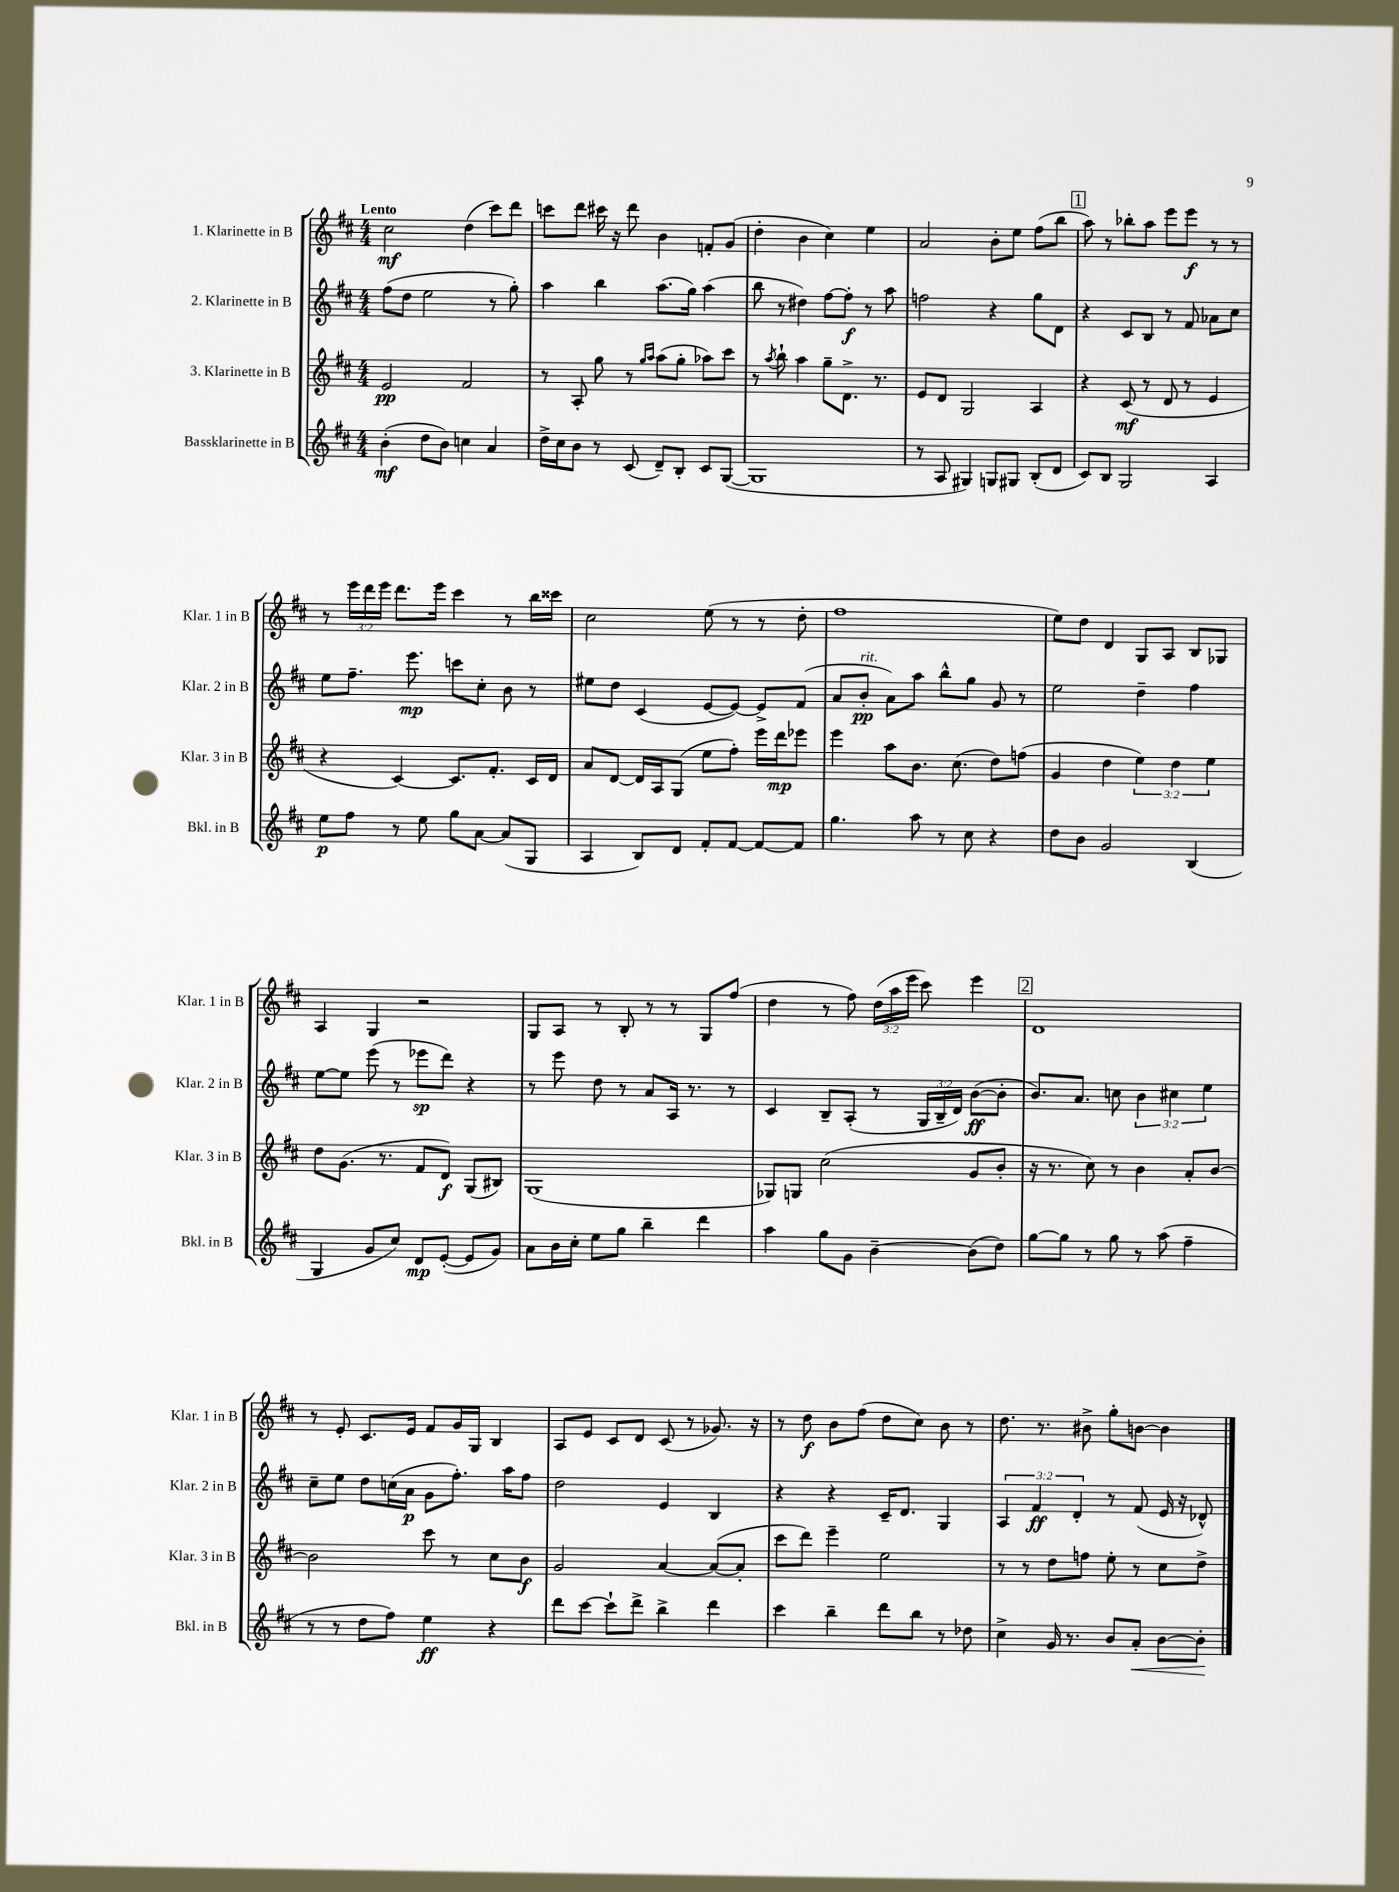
<<
\new StaffGroup <<
\new Staff = "s0" \with { instrumentName = "1. Klarinette in B" shortInstrumentName = "Klar. 1 in B" } {
    \clef treble \key d \major \numericTimeSignature \time 4/4 \override Staff.TupletNumber.text = #tuplet-number::calc-fraction-text \tempo "Lento"
    \autoBeamOff cis''2\mf d''4( cis'''8[) d'''8] |
    c'''8[ d'''8] cis'''16 r16 d'''8 b'4 f'8[-. g'8]( |
    d''4-. b'4 cis''4) e''4 |
    a'2 b'8[-. e''8] fis''8[( b''8] |
    \mark \markup { \box "1" } a''8) r8 bes''8[-. a''8] e'''8[ e'''8]\f r8 r8 |
    r8 \tuplet 3/2 { e'''16[ d'''16 e'''16] } d'''8.[ e'''16] cis'''4 r8 b''16[ cisis'''16] |
    cis''2 e''8( r8 r8 d''8-. |
    fis''1 |
    e''8[) d''8] d'4 g8[ a8] b8[ ges8] |
    a4 g4 r2 |
    g8[ a8] r8 b8-. r8 r8 g8[ fis''8]( |
    d''4 r8 fis''8) \tuplet 3/2 { d''16[( a''16 e'''16] } cis'''8) e'''4 |
    \mark \markup { \box "2" } d'1 |
    r8 e'8-. cis'8.[ e'16] fis'8[ g'16 g16] b4 |
    a8[ e'8] cis'8[ d'8] cis'8( r8 ges'8.) r16 |
    r8 d''8\f b'8[ fis''8]( d''8[ cis''8]) b'8 r8 |
    d''8. r8. bis'8-> g''8[-. b'8]~ b'4 \bar "|." |
}
\new Staff = "s1" \with { instrumentName = "2. Klarinette in B" shortInstrumentName = "Klar. 2 in B" } {
    \clef treble \key d \major \numericTimeSignature \time 4/4 \override Staff.TupletNumber.text = #tuplet-number::calc-fraction-text
    \autoBeamOff fis''8[( d''8] e''2 r8 g''8-.) |
    a''4 b''4 a''8.[( g''16]) a''4( |
    b''8 r8 dis''4) fis''8[~ fis''8]-.\f r8 a''8 |
    f''2 r4 g''8[ d'8] |
    \mark \markup { \box "1" } r4 cis'8[ b8] r8 fis'8 aes'8[ cis''8] |
    e''8[ fis''8.]-- e'''8.\mp c'''8[ cis''8]-. b'8 r8 |
    eis''8[ d''8] cis'4( e'8[~ e'8]~) e'8[-> fis'8]( |
    a'8[ b'8]-.\pp^\markup { \italic "rit." } a'8[) a''8] b''8[-^ g''8] g'8 r8 |
    e''2 d''4-- fis''4 |
    e''8[~ e''8] e'''8( r8 ees'''8[\sp d'''8]) r4 |
    r8 e'''8 d''8 r8 a'8[ a16] r8. r8 |
    cis'4 b8[-- a8]-.( r8 \tuplet 3/2 { g16[ b16-- d'16]) } b'8[~\ff( b'8]-. |
    \mark \markup { \box "2" } b'8.[) a'8.] c''8 \tuplet 3/2 { b'4 cis''4 e''4 } |
    cis''8[-- e''8] d''8[ c''16( a'16]\p g'8[ fis''8.]-.) a''16[ fis''8] |
    d''2 e'4 b4 |
    r4 r4 cis'16[-- d'8.] g4 |
    \tuplet 3/2 { a4 fis'4\ff d'4-. } r8 fis'8( e'16 r16 des'8-^) \bar "|." |
}
\new Staff = "s2" \with { instrumentName = "3. Klarinette in B" shortInstrumentName = "Klar. 3 in B" } {
    \clef treble \key d \major \numericTimeSignature \time 4/4 \override Staff.TupletNumber.text = #tuplet-number::calc-fraction-text
    \autoBeamOff e'2\pp fis'2 |
    r8 a8-. g''8 r8 \grace { g''16[ a''16] } a''8[( g''8]-. aes''8[) cis'''8] |
    r8 \acciaccatura { a''8 } b''8-! a''4 g''8[-- d'8.]-> r8. |
    e'8[ d'8] g2 a4 |
    \mark \markup { \box "1" } r4 cis'8\mf( r8 d'8 r8 e'4 |
    r4 cis'4~) cis'8.[ fis'8.]-. cis'16[ d'16] |
    a'8[ d'8]~ d'16[ a16 g8]( e''8[ fis''8]-.) e'''16[ d'''16\mp ees'''8] |
    e'''4 a''8[ b'8.] cis''8.( d''8[) f''8]( |
    g'4 d''4 \tuplet 3/2 { e''4) d''4 e''4 } |
    d''8[ g'8.]( r8. fis'8[ d'8]\f) g8[( bis8]) |
    g1( |
    ges8[) g8] cis''2( g'8[ b'8]-. |
    \mark \markup { \box "2" } r16 r8. cis''8) r8 b'4 a'8[-. b'8]~ |
    b'2 cis'''8 r8 cis''8[ b'8]\f |
    g'2 a'4~ a'8[~( a'8]-. |
    cis'''8[ d'''8]) e'''4-- e''2 |
    r8 r8 d''8[ f''8] e''8-. r8 cis''8[ d''8]-> \bar "|." |
}
\new Staff = "s3" \with { instrumentName = "Bassklarinette in B" shortInstrumentName = "Bkl. in B" } {
    \clef treble \key d \major \numericTimeSignature \time 4/4
    \autoBeamOff b'4-.\mf( d''8[ b'8]) c''4 a'4 |
    d''16[-> cis''16 b'8] r8 cis'8( d'8[--) b8]-. cis'8[ g8]~( |
    g1 |
    r8 a8 gis4) g8[ gis8] b8[-.( d'8] |
    \mark \markup { \box "1" } cis'8[) b8] g2 a4 |
    e''8[\p fis''8] r8 e''8 g''8[ a'8]~ a'8[( g8] |
    a4 b8[) d'8] fis'8[-. fis'8]~ fis'8[~ fis'8] |
    g''4. a''8 r8 cis''8 r4 |
    d''8[ b'8] g'2 b4( |
    g4 g'8[ cis''8]) d'8[\mp e'8]~-.( e'8[ g'8]) |
    a'8[ b'16 cis''16]-. e''8[ g''8] b''4-- d'''4 |
    a''4 g''8[ g'8] b'4~-- b'8[( d''8]) |
    \mark \markup { \box "2" } g''8[~ g''8] r8 g''8 r8 a''8( fis''4-- |
    r8 r8 d''8[ fis''8]) e''4\ff r4 |
    d'''8[ cis'''8]~ cis'''8[-! d'''8]-> b''4-> d'''4 |
    cis'''4 b''4-- d'''8[ b''8] r8 des''8 |
    cis''4-> g'16 r8. b'8[ a'8]-.\< b'8[~ b'8]-.\! \bar "|." |
}
>>
>>
\layout { \context { \Score \remove "Bar_number_engraver" } }
